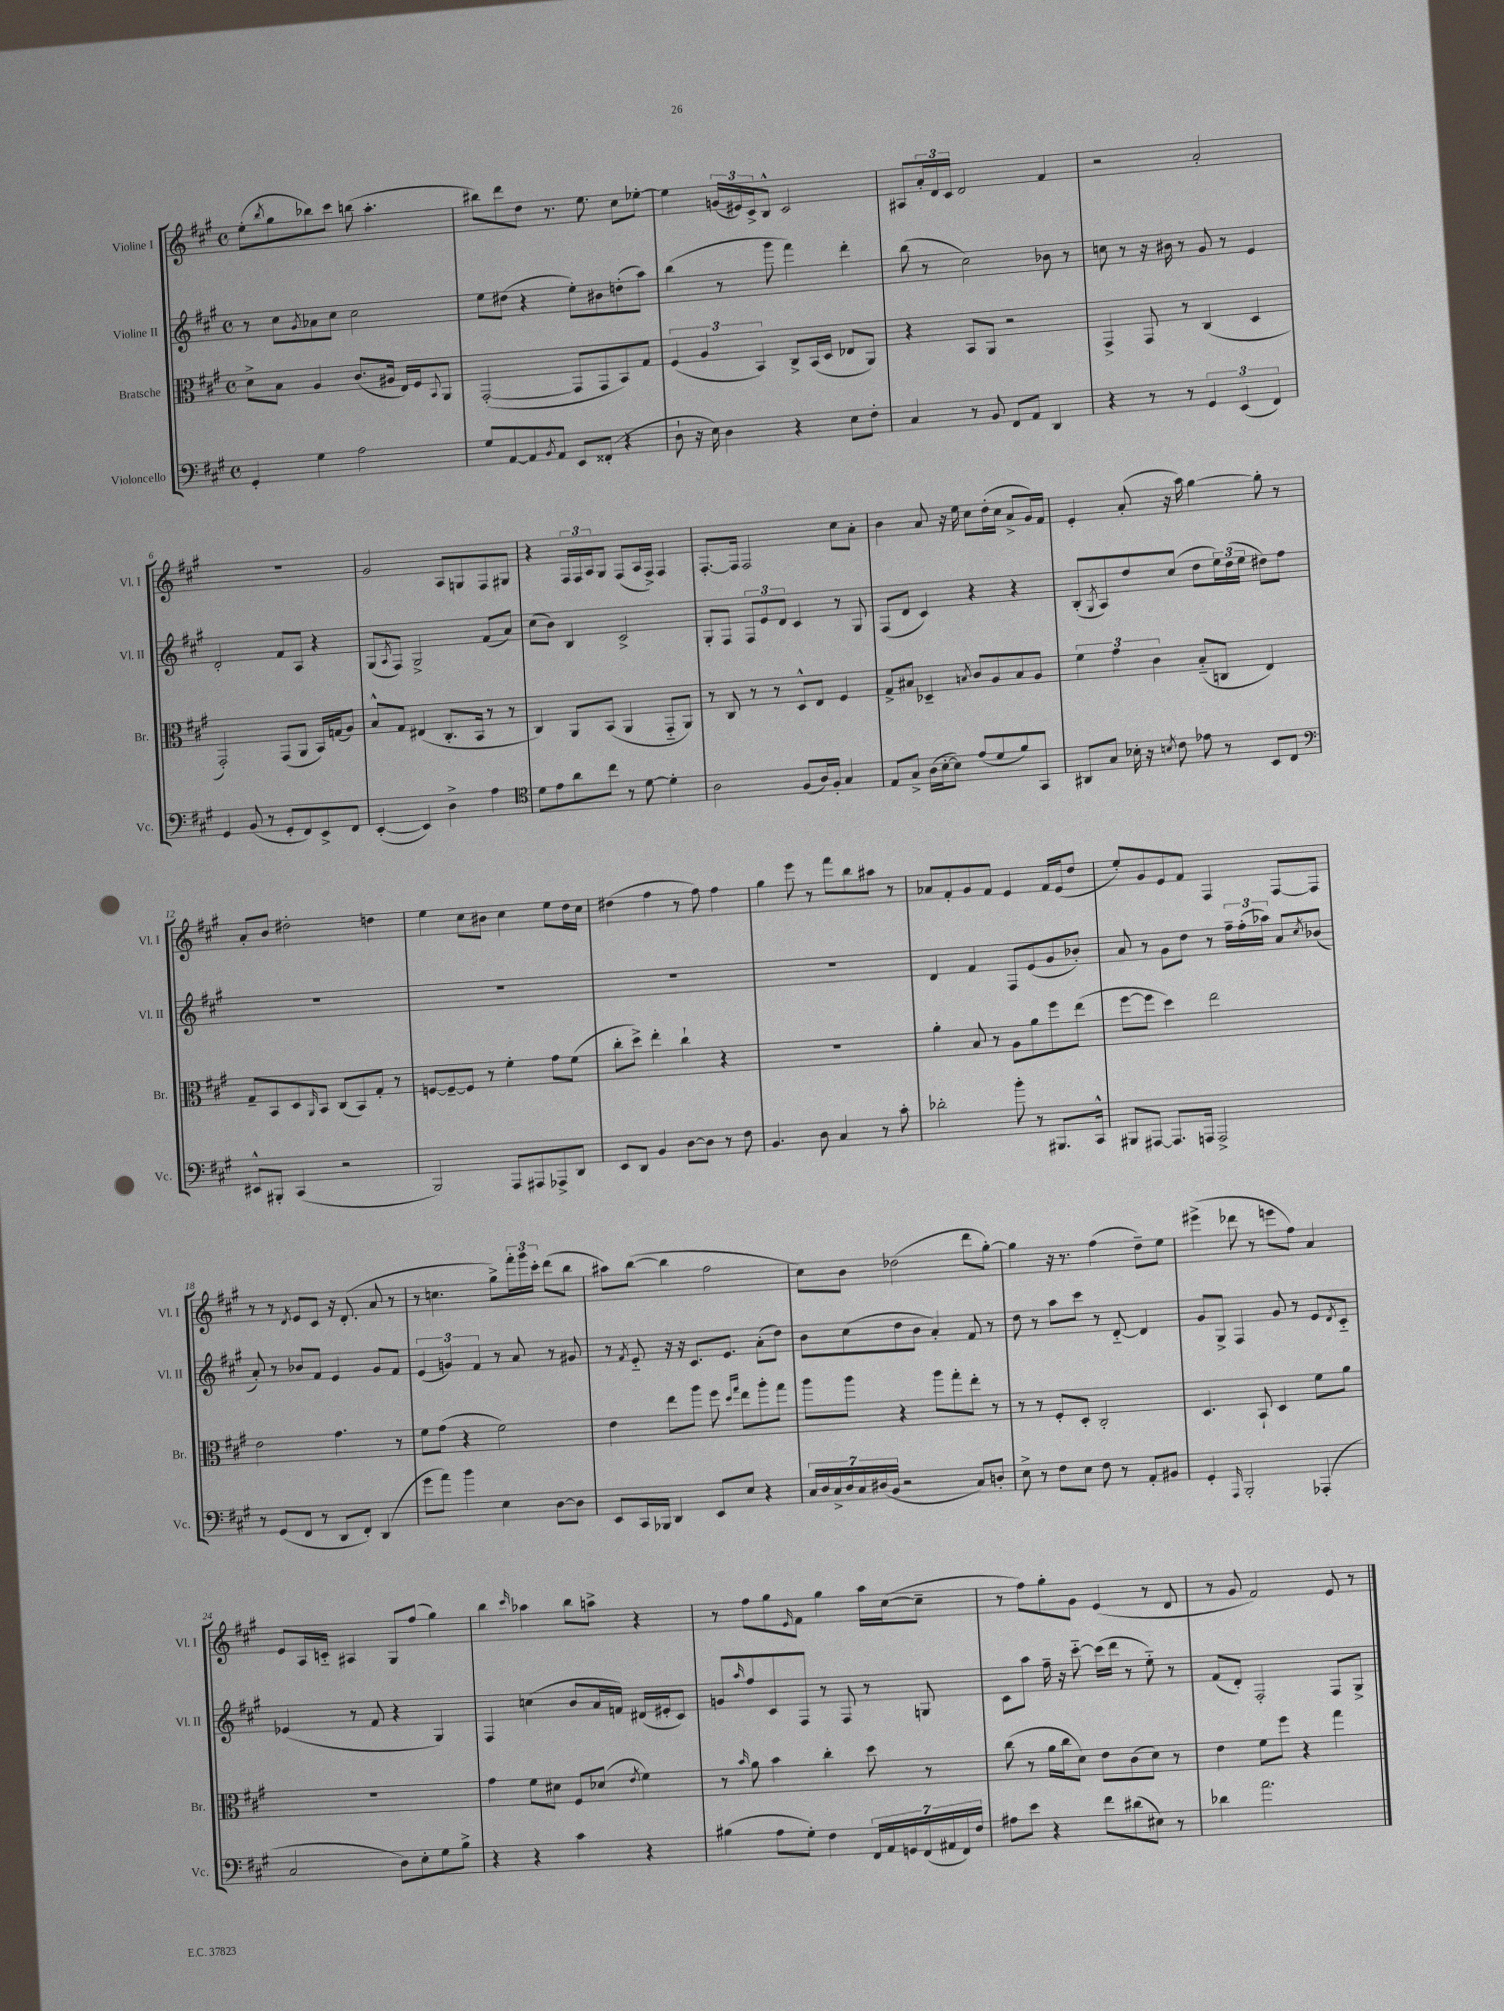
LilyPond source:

<<
\new StaffGroup <<
\new Staff = "s0" \with { instrumentName = "Violine I" shortInstrumentName = "Vl. I" } {
    \clef treble \key a \major \defaultTimeSignature \time 4/4
    e''8-.( \acciaccatura { b''8 } gis''8 bes''8) cis'''8 b''8( a''4.-. |
    bis''8) d'''8 d''8 r8. e''8. cis''8 ees''8~-. |
    ees''4 \tuplet 3/2 { g'16( eis'16) cis'16-> } b8-^ cis'2 |
    ais8 \tuplet 3/2 { a'16-. d'16 cis'16 } d'2 fis'4 |
    r2 a'2-. |
    R1 |
    gis'2 a8 g8 fis8 gis8 |
    r4 \tuplet 3/2 { fis16 fis16 a16 } gis8 fis8( a16 fis16->) fis4 |
    fis8.~-. fis16 fis2 cis''8 a'8-. |
    b'4 a'8 r16 e''16 cis''8 d''16-.( cis''16 a'8-> gis'16) fis'16 |
    e'4-. a'8-.( r16 a''16) gis''4~ gis''8-. r8 |
    a'8-. b'8 dis''2-. d''4 |
    e''4 cis''8 bis'8 cis''4 e''8 d''16 cis''16 |
    dis''4( fis''4 r8 fis''8) fis''4 |
    gis''4 e'''8 r8 fis'''8 b''8 ais''8 r8 |
    aes'8 fis'8-. gis'8 fis'8 e'4 fis'16 e'16( d''8 |
    e''8-.) gis'8 e'8 fis'8 fis4 fis8~ fis8 |
    r8 r8 \acciaccatura { d'8 } e'8 cis'8 r16 d'8.-.( a'8 r8 |
    r8 c''4. gis''8->) \tuplet 3/2 { fis'''16-. gis'''16 cis'''16-. } d'''8( b''8 |
    ais''8) b''8~( b''4 fis''2 |
    cis''8) b'8 des''2( d'''8 gis''8~-.) |
    gis''4 r16 r8. fis''4( d''8--) e''8 |
    eis'''4->( des'''8 r8 e'''8 fis''8) a'4 |
    e'8 a16 c'16-_ ais4 gis8 fis''8( gis''4) |
    b''4 \grace { cis'''16 } aes''4 b''8 a''8-> r4 |
    r8 fis''8 gis''8 \grace { e'16 } fis'8 gis''4 a''16 cis''16~( cis''8-- |
    r8 fis''8) gis''8-. gis'8 e'4( r8 d'8 |
    r8 gis'8 fis'2) e'8 r8 \bar "|." |
}
\new Staff = "s1" \with { instrumentName = "Violine II" shortInstrumentName = "Vl. II" } {
    \clef treble \key a \major \defaultTimeSignature \time 4/4
    r8 cis''8 \acciaccatura { gis'8 } aes'8 cis''8 cis''2 |
    e''8 dis''8( r4 e''8-.) bis'8 d''8-.( a''8) |
    b''4( r8 gis'''8 fis'''4) d'''4-. |
    b''8( r8 cis''2) bes'8 r8 |
    c''8 r8 r16 bis'16 r8 gis'8 r8 e'4 |
    d'2-. fis'8 a8 r4 |
    gis8( \acciaccatura { a8 } fis8) gis2-> fis'8( a'8) |
    cis''8( b'8) b4 cis'2-> |
    gis8-. fis8 \tuplet 3/2 { fis8 e'8 d'8 } cis'4 r8 gis8 |
    fis8( d'8 cis'4) r4 r4 |
    b8-.( \acciaccatura { gis8 } a8) d''8 cis''8( d''8 \tuplet 3/2 { e''16) d''16( e''16 } dis''8) fis''8 |
    R1 |
    R1 |
    R1 |
    R1 |
    d'4 fis'4 fis8 e'8( gis'8 bes'8-.) |
    a'8 r8 gis'8 d''8 r8 \tuplet 3/2 { fis''16-- fis''16-.( aes''16) } a'8 \acciaccatura { cis''8 } bes'8( |
    a'8-.) r8 bes'8 fis'8 e'4 gis'8 fis'8 |
    \tuplet 3/2 { e'4( g'4) fis'4 } r8 a'8 r8 gis'8 |
    r8 \acciaccatura { fis'8 } e'8-_ r16 r16 cis'8. e'8. a'8-.( d''8) |
    b'8 cis''8( d''8 b'8 a'4-.) fis'8 r8 |
    d''8 r8 a''8 cis'''8 r8 d'8~-_ d'4 |
    gis'8 gis8-> fis4 gis'8 r8 e'8 \acciaccatura { d'8 } cis'8-_ |
    ees'4( r8 fis'8 r4 gis4) |
    fis4 c''4( b'8 a'16 f'16) dis'16( eis'16-. cis'8) |
    g'8 \grace { a''16 } fis''8 cis'8 fis8 r8 fis8 r8 g8 |
    cis'8 a''8 fis''16-- r16 cis'''8~-_ cis'''16( d'''16 r8 e''8-_) r8 |
    fis'8( d'8-.) fis2-. fis8 gis8-> \bar "|." |
}
\new Staff = "s2" \with { instrumentName = "Bratsche" shortInstrumentName = "Br." } {
    \clef alto \key a \major \defaultTimeSignature \time 4/4
    d'8-> b8 a4 cis'8.( ais16 e16) fis16 \appoggiatura { b,8 } a,8 |
    gis,2~-.( gis,8 gis,8 b,8) gis8 |
    \tuplet 3/2 { fis4( a4 b,4) } cis8-> b,16( d16 ees8 a,8) |
    r4 b,8 a,8 r2 |
    gis,4-> gis,8 r8 cis4( d4 |
    gis,2-.) gis,8( a,8 b,16) g16( a8) |
    b8-^ gis8 eis4( cis8.-. b,16 r8 r8 |
    cis4) a,8 b,8( a,4 gis,8-_ a,8) |
    r8 cis8 r8 r8 d8-^ e8 fis4 |
    gis8-> bis8 des4-- \acciaccatura { b8 } cis'8 a8 b8 a8 |
    \tuplet 3/2 { fis'4 gis'4 cis'4 } b8-_( c8 e4) |
    gis8-- b,8 d8 \grace { a,16 } b,8 cis8( b,8) gis8-. r8 |
    f8~ f8~-- f8 r8 fis'4-. gis'8 fis'8( |
    cis''8-. d''8->) e''4-. cis''4-! r4 |
    R1 |
    a'4-. b8 r8 a8 a'8 fis''8 e''8( |
    fis''8~ fis''8 d''4) e''2 |
    e'2 gis'4. r8 |
    fis'8 gis'8( r4 fis'2) |
    e'4 e''8 a''8 fis''8 \grace { d''16 gis''16 } e''8 a''8-. gis''8 |
    a''8 a''8 r4 a''8 gis''8-. e''8-. r8 |
    r8 r8 fis8-. d8-. cis2-. |
    d4. b,8-! d4 fis'8 a'8 |
    R1 |
    gis'4 fis'8 dis'8 fis8 des'8( \acciaccatura { e'8 } fis'4) |
    r8 \grace { b'16 } a'8 b'4 cis''4-. d''8 r8 |
    cis''8( r8 a'16 cis''16 d'8) e'8 cis'8( d'8) r8 |
    e'4 fis'8 fis''8 r4 gis''4 \bar "|." |
}
\new Staff = "s3" \with { instrumentName = "Violoncello" shortInstrumentName = "Vc." } {
    \clef bass \key a \major \defaultTimeSignature \time 4/4
    gis,4-. gis4 a2 |
    gis8 a,8~ a,8 \acciaccatura { b,8 } a,8 e,8 fisis,8-.( r4 |
    d8-! r16 e16) d4 r4 e8 fis8-. |
    cis4 r8 b,8 fis,8 a,8 d,4 |
    r4 r8 r8 \tuplet 3/2 { gis,4 e,4( fis,4) } |
    gis,4 b,8( r8 gis,8-. fis,8) e,8-> fis,8 |
    e,4~-.( e,4) d4-> a4 |
    \clef tenor d'8 e'8 a'8 cis''8 r8 d'8~ d'4-. |
    a2 fis8( a16) fis16-. gis4 |
    e8 gis8-> a16( b16~-. b8) e'8( d'8 fis'8) gis,8 |
    ais,8 gis8 bes16-. r16 \acciaccatura { b8 } cis'8 ees'8 r8 b,8 cis8 |
    \clef bass eis,8-^ bis,,8-. cis,4( r2 |
    b,,2) a,,8 ais,,8 aes,,8-> d,8 |
    e,8 d,8 b,4 d8~ d8 r8 fis8 |
    b,4. d8 cis4 r8 cis'8-. |
    des'2-. b'8-. r8 bis,,8. cis,16-^ |
    bis,,8 ais,,8~ ais,,8. a,,16 a,,2-> |
    r8 gis,8( fis,8 r8 d,8 fis,8-.) d,4( |
    gis'8 a'8) b'4 e4 d8~ d8 |
    e,8 cis,16 bes,,16 d,4 e,8 e8 r4 |
    \tuplet 7/4 { cis16 d16 cis16-> d16 cis16 dis16( b,16 } r2 cis8) d8-. |
    e8-> r8 fis8 e8 fis8 r8 a,8-. bis,8 |
    gis,4-. \grace { a,,16 } b,,2-. aes,,4-.( |
    cis2 d8) e8-. gis8 b8-> |
    r4 r4 cis'4 r4 |
    bis4( a8 gis8-.) fis4 \tuplet 7/4 { fis,16 a,16 g,16 fis,16( ais,16 fis,16) fis16 } |
    ais8 e'8 r4 fis'8 dis'8( eis8) r8 |
    des'4 a'2. \bar "|." |
}
>>
>>
